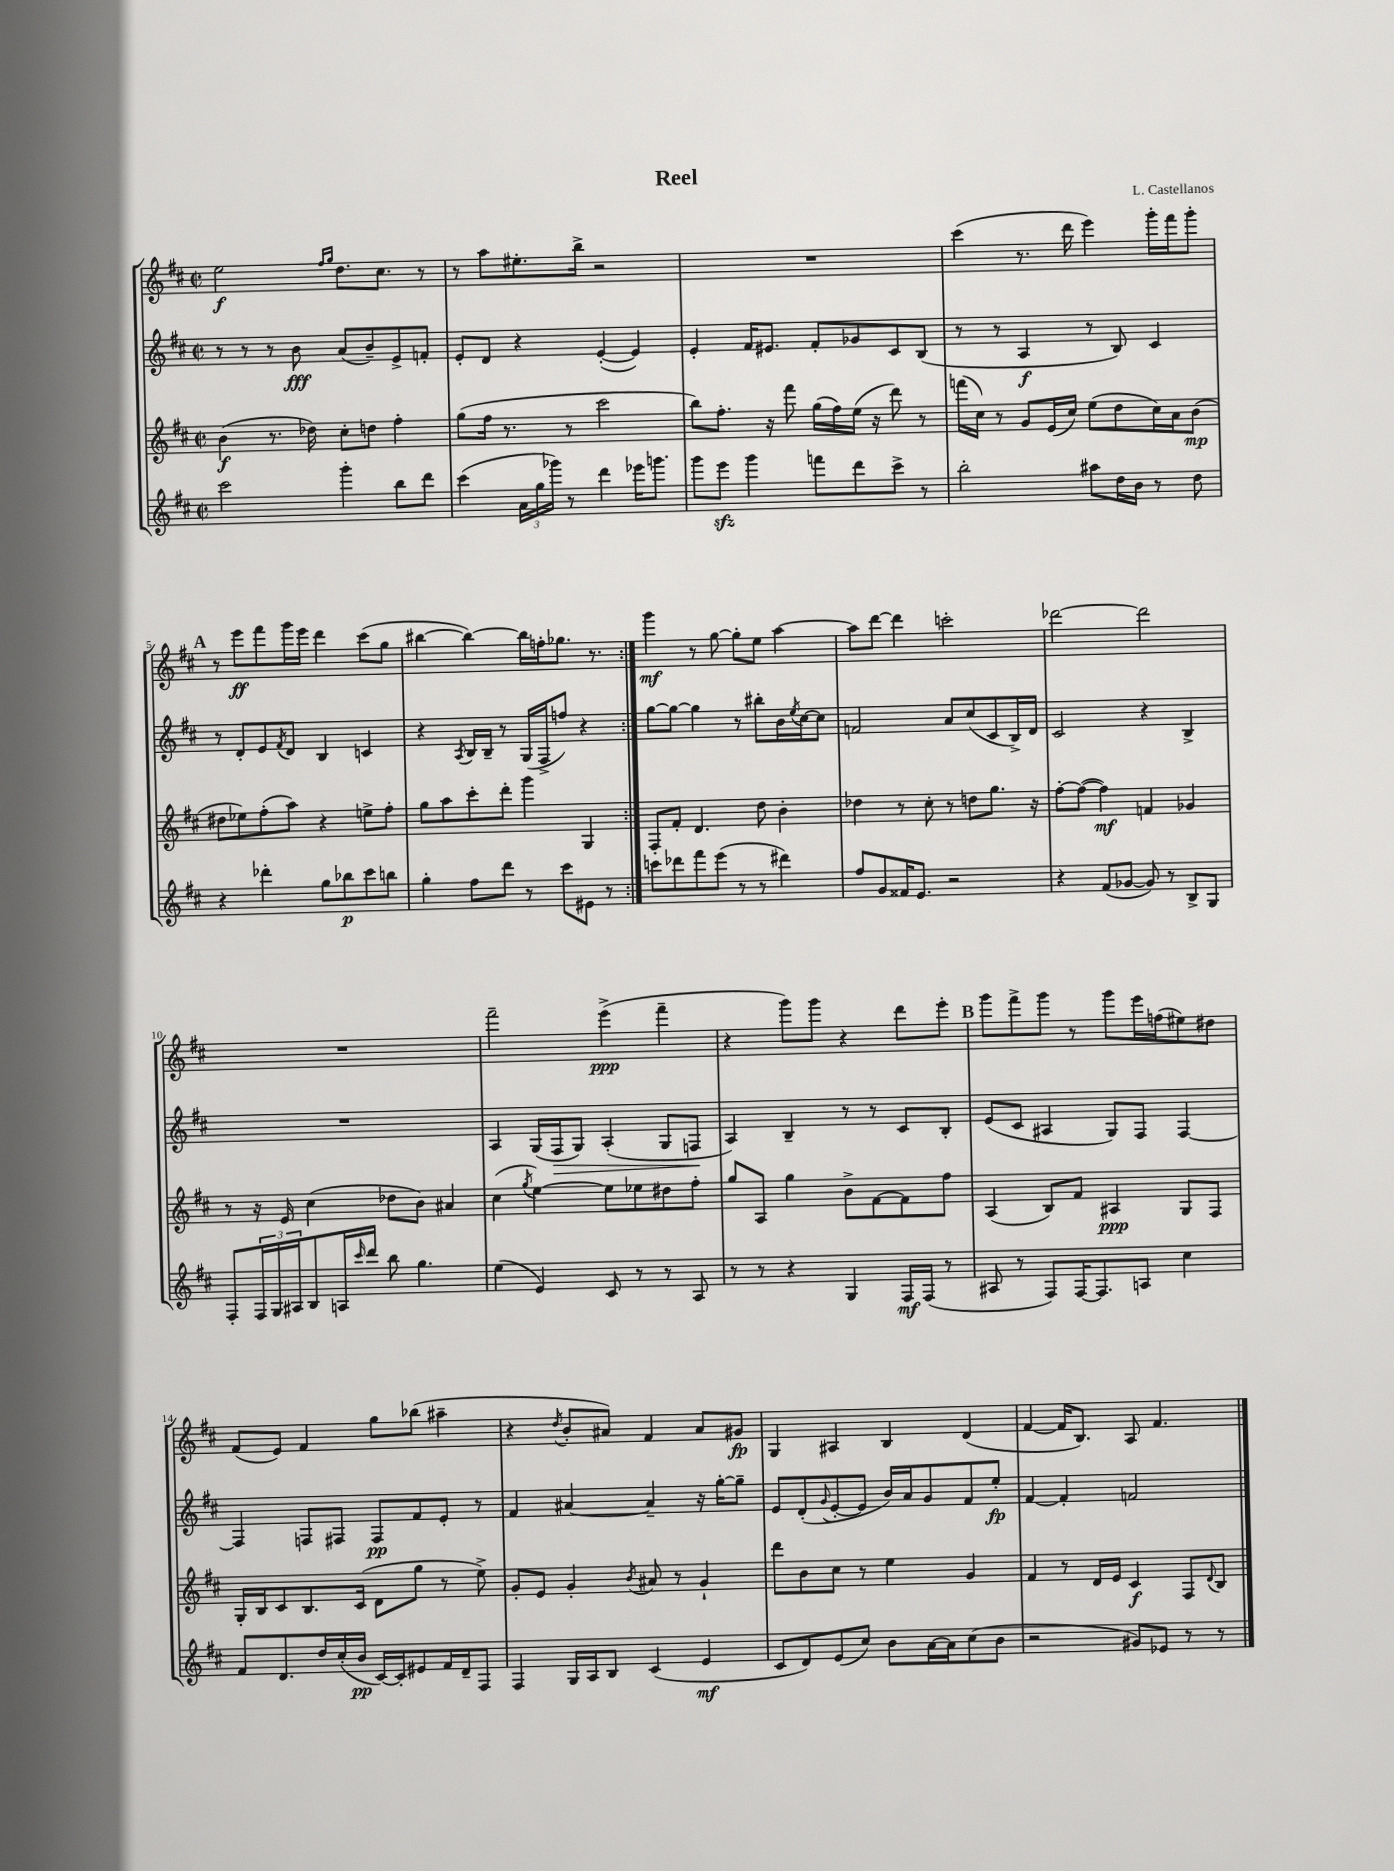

**kern	**dynam	**kern	**dynam	**kern	**dynam	**kern	**dynam
*part4	*part4	*part3	*part3	*part2	*part2	*part1	*part1
*staff4	*staff4	*staff3	*staff3	*staff2	*staff2	*staff1	*staff1
*clefG2	*	*clefG2	*	*clefG2	*	*clefG2	*
*k[f#c#]	*	*k[f#c#]	*	*k[f#c#]	*	*k[f#c#]	*
*M2/2	*	*M2/2	*	*M2/2	*	*M2/2	*
*met(c|)	*	*met(c|)	*	*met(c|)	*	*met(c|)	*
=1	=1	=1	=1	=1	=1	=1	=1
2ccc#\	.	(4b\	f	8r	.	2ee\	f
.	.	.	.	8r	.	.	.
.	.	8.r	.	8r	.	.	.
.	.	.	.	8b\	fff	.	.
.	.	16dd-X\)	.	.	.	.	.
.	.	.	.	.	.	16qqff#/LL	.
.	.	.	.	.	.	16qqgg/JJ	.
4ggg'\	.	8cc#'\L	.	(8a/L	.	8.dd\L	.
.	.	8ddn\J	.	8b~/)	.	.	.
.	.	.	.	.	.	8.cc#\J	.
8bb\L	.	4ff#'\	.	8e^/	.	.	.
8ddd\J	.	.	.	8fn'/J	.	8r	.
=2	=2	=2	=2	=2	=2	=2	=2
(4ccc#\	.	(8gg\L	.	8e'/L	.	8r	.
.	.	16ff#\Jk	.	8d/J	.	8aa\L	.
.	.	8.r	.	.	.	.	.
24a\LL	.	.	.	4r	.	8.ee#X'\	.
24gg\	.	.	.	.	.	.	.
24ggg-X\JJ)	.	.	.	.	.	.	.
8r	.	8r	.	.	.	.	.
.	.	.	.	.	.	16bb^\Jk	.
4ddd\	.	2ccc#\	.	([4e'/	.	2r	.
16eee-X\KL	.	.	.	4e/])	.	.	.
8.gggn\J	.	.	.	.	.	.	.
=3	=3	=3	=3	=3	=3	=3	=3
8ggg\L	.	8bb\L)	.	4e'/	.	1r	.
8eeezz\J	.	8.ff#'\J	.	.	.	.	.
4ggg\	.	.	.	16f#/KL	.	.	.
.	.	16r	.	8.e#X/J	.	.	.
.	.	8fff#\	.	.	.	.	.
8fffn\L	.	(16gg\LL	.	8f#'/L	.	.	.
.	.	16ff#\)	.	.	.	.	.
8ddd\	.	(16ee\JJ	.	8g-X/	.	.	.
.	.	16r	.	.	.	.	.
8ccc#^\J	.	8ddd\)	.	8c#/	.	.	.
8r	.	8r	.	(8B/J	.	.	.
=4	=4	=4	=4	=4	=4	=4	=4
2bb'\	.	(16fffn\LL	.	8r	.	(4ccc#\	.
.	.	16cc#\JJ)	.	.	.	.	.
.	.	8r	.	8r	.	.	.
.	.	8g/L	.	4A/	f	8.r	.
.	.	(16e/L	.	.	.	.	.
.	.	16cc#/JJ)	.	.	.	16ddd\	.
8aa#X\L	.	(8ee\L	.	8r	.	4eee\)	.
16dd\L	.	8dd\	.	8B/)	.	.	.
16b\JJ	.	.	.	.	.	.	.
8r	.	16cc#\L)	.	4c#/	.	16ggg'\LL	.
.	.	16a\J	.	.	.	16fff#\J	.
8dd\	.	(8b\J	mp	.	.	8ggg'\J	.
!!LO:LB:g=z
!!LO:REH:place=s1:t=A
=5	=5	=5	=5	=5	=5	=5	=5
4r	.	8dd#X\L	.	8r	.	8r	.
.	.	8ee-X\)	.	8d'/L	.	8eee\L	ff
4ddd-X'\	.	(8ff#'\	.	8e/	.	8fff#\	.
.	.	.	.	8qf#/	.	.	.
.	.	8aa\J)	.	8d/J	.	16ggg\L	.
.	.	.	.	.	.	16eee\JJ	.
8gg\L	.	4r	.	4B/	.	4ddd\	.
8bb-X\	p	.	.	.	.	.	.
8ccc#\	.	8een^\L	.	4cn/	.	(8ccc#\L	.
8bbn\J	.	8ff#'\J	.	.	.	8gg\J	.
=6	=6	=6	=6	=6	=6	=6	=6
4gg'\	.	8gg\L	.	4r	.	[4bb#X\	.
.	.	8aa\	.	.	.	.	.
.	.	.	.	8qA/	.	.	.
8ff#\L	.	8ccc#'\	.	16B/LL	.	4bb#\_)	.
.	.	.	.	16B~/JJ	.	.	.
8ddd\J	.	8ddd'\J	.	8r	.	.	.
8r	.	4ggg\	.	(16G/LL	.	16bb#\LL]	.
.	.	.	.	16F#^/J	.	16ffn'\J	.
8ccc#\L	.	.	.	8ffn/J)	.	8.gg-X\J	.
8e#X\J	.	4G/	.	4r	.	.	.
.	.	.	.	.	.	8.r	.
8r	.	.	.	.	.	.	.
=7:|!	=7:|!	=7:|!	=7:|!	=7:|!	=7:|!	=7:|!	=7:|!
8cccn\L	.	8F#'/L	.	[8gg\L	.	4ggg\	mf
8ddd-X\	.	8f#'/J	.	8gg\J_	.	.	.
8fff#\	.	4.d/	.	4gg\]	.	8r	.
(8eee\J	.	.	.	.	.	[8gg\	.
8r	.	.	.	8r	.	8gg'\L]	.
8r	.	8dd\	.	8bb#X'\L	.	8ee\J	.
4ddd#X\)	.	4b'\	.	16b\L	.	[4aa\	.
.	.	.	.	8qee/	.	.	.
.	.	.	.	[16cc#\J	.	.	.
.	.	.	.	8cc#\J]	.	.	.
=8	=8	=8	=8	=8	=8	=8	=8
8ff#/L	.	4dd-X\	.	2fn/	.	8aa\L]	.
8g/	.	.	.	.	.	[8ddd\J	.
16f##X/K	.	8r	.	.	.	4ddd\]	.
8.e/J	.	.	.	.	.	.	.
.	.	8cc#'\	.	.	.	.	.
2r	.	8r	.	8a/L	.	2cccn'\	.
.	.	8ddn\L	.	(8cc#/	.	.	.
.	.	8.gg\J	.	8c#/	.	.	.
.	.	.	.	16B^/L)	.	.	.
.	.	16r	.	16d/JJ	.	.	.
=9	=9	=9	=9	=9	=9	=9	=9
4r	.	[8ff#'\L	.	2c#/	.	[2ddd-X\	.
.	.	(8ff#\J_	.	.	.	.	.
(8f#/L	.	4ff#\])	mf	.	.	.	.
[8g-X/J	.	.	.	.	.	.	.
8g-/])	.	4fn/	.	4r	.	2ddd-\]	.
8r	.	.	.	.	.	.	.
8B^/L	.	4g-X/	.	4B^/	.	.	.
8G/J	.	.	.	.	.	.	.
!!LO:LB:g=z
=10	=10	=10	=10	=10	=10	=10	=10
8F#'/L	.	8r	.	1r	.	1r	.
24F#/L	.	16r	.	.	.	.	.
24G/	.	.	.	.	.	.	.
.	.	16e/	.	.	.	.	.
24A#X/J	.	.	.	.	.	.	.
8B/	.	(4cc#\	.	.	.	.	.
16An/L	.	.	.	.	.	.	.
16qqccc#/	.	.	.	.	.	.	.
16ddd/JJ	.	.	.	.	.	.	.
8bb\	.	8dd-X\L	.	.	.	.	.
4.gg\	.	8b\J)	.	.	.	.	.
.	.	4a#X/	.	.	.	.	.
=11	=11	=11	=11	=11	=11	=11	=11
(4ee\	.	(4cc#\	.	4A/	.	2fff#~\	.
.	.	8qgg/	.	.	.	.	.
4e/)	.	[4ee\)	.	(16G/LL	.	.	.
!	!	!	!	!	!LO:HP:b	!	!
.	.	.	.	16F#/J	>	.	.
.	.	.	.	8G/J)	.	.	.
8c#/	.	8ee\L]	.	(4A'/	.	(4eee^\	ppp
8r	.	8ee-X\	.	.	.	.	.
8r	.	8dd#X\	.	8G/L	.	4fff#~\	.
8A/	.	8ff#'\J	.	8Fn/J	.	.	.
.	.	.	.	.	]	.	.
=12	=12	=12	=12	=12	=12	=12	=12
8r	.	8gg/L	.	4A/)	.	4r	.
8r	.	8A/J	.	.	.	.	.
4r	.	4gg\	.	4B~/	.	8ggg\L)	.
.	.	.	.	.	.	8ggg\J	.
4G/	.	8b^\L	.	8r	.	4r	.
.	.	[8f#\	.	8r	.	.	.
16F#/LL	mf	8f#\]	.	8c#/L	.	8ddd\L	.
(16F#/JJ	.	.	.	.	.	.	.
8r	.	8ff#\J	.	8B'/J	.	8eee'\J	.
!!LO:REH:place=s1:t=B
=13	=13	=13	=13	=13	=13	=13	=13
8A#X/	.	(4A/	.	(8e/L	.	8ggg\L	.
8r	.	.	.	8c#/J	.	8fff#^\	.
8F#/L)	.	8B/L)	.	4A#X/	.	8ggg\J	.
[16F#/K	.	8f#/J	.	.	.	8r	.
8.F#/]	.	.	.	.	.	.	.
.	.	4A#X/	ppp	8G/L)	.	8ggg\L	.
8An/J	.	.	.	8F#/J	.	16eee\L	.
.	.	.	.	.	.	(16ffn\J	.
4cc#\	.	8G/L	.	[4F#/	.	8ee#X\)	.
.	.	8F#/J	.	.	.	8dd#X\J	.
!!LO:LB:g=z
=14	=14	=14	=14	=14	=14	=14	=14
8f#/L	.	16G'/LL	.	4F#/]	.	(8f#/L	.
.	.	16B/J	.	.	.	.	.
8.d/	.	8c#/	.	.	.	8e/J)	.
.	.	8.B/	.	8Fn/L	.	4f#/	.
16dd/L	.	.	.	.	.	.	.
(16cc#'/	.	.	.	8F#X/J	.	.	.
16b/JJ	pp	(16c#/Jk	.	.	.	.	.
[16c#/LL)	.	8d\L	.	8F#/L	pp	8gg\L	.
16c#'/J]	.	.	.	.	.	.	.
8e#X/	.	8gg\J	.	8f#/	.	(8bb-X\J	.
16f#/L	.	8r	.	8e'/J	.	4aa#X~\	.
16d~/J	.	.	.	.	.	.	.
8F#/J	.	8ee^\)	.	8r	.	.	.
=15	=15	=15	=15	=15	=15	=15	=15
4F#/	.	8g'/L	.	4f#/	.	4r	.
.	.	8e/J	.	.	.	.	.
.	.	.	.	.	.	8qdd/	.
16G/LL	.	4g'/	.	[4a#X/	.	8b'/L	.
16A/J	.	.	.	.	.	.	.
8B/J	.	.	.	.	.	8a#X/J)	.
.	.	8qb/	.	.	.	.	.
(4c#/	.	8a#X/	.	4a#~/]	.	4f#/	.
.	.	8r	.	.	.	.	.
4e/	mf	4g`/	.	16r	.	8a#/L	.
.	.	.	.	[16gg'\KL	.	.	.
.	.	.	.	8gg~\J]	.	8g#X/J	fp
=16	=16	=16	=16	=16	=16	=16	=16
8c#/L	.	8ddd\L	.	8e/L	.	4G/	.
8d/)	.	8b\	.	(8d'/	.	.	.
.	.	.	.	8qqg/	.	.	.
(8e/	.	8cc#\J	.	[8e'/	.	4A#X/	.
8cc#/J)	.	8r	.	8e/J]	.	.	.
8b\L	.	4ee\	.	16b/LL)	.	4B/	.
.	.	.	.	16a/J	.	.	.
[16a\L	.	.	.	8g/	.	.	.
16a\J]	.	.	.	.	.	.	.
(8cc#\	.	4g/	.	8f#/	.	(4d/	.
8b\J	.	.	.	8ee'/J	fp	.	.
=17	=17	=17	=17	=17	=17	=17	=17
2r	.	4f#/	.	[4f#/	.	[4f#/	.
.	.	8r	.	4f#'/]	.	16f#/KL]	.
.	.	.	.	.	.	8.B/J)	.
.	.	16d/LL	.	.	.	.	.
.	.	16e/JJ	.	.	.	.	.
8g#X/L)	.	4c#/	f	2fn/	.	8A/	.
8e-X/J	.	.	.	.	.	4.f#/	.
8r	.	8F#/L	.	.	.	.	.
.	.	8qqd/	.	.	.	.	.
8r	.	8B/J	.	.	.	.	.
==	==	==	==	==	==	==	==
*-	*-	*-	*-	*-	*-	*-	*-
